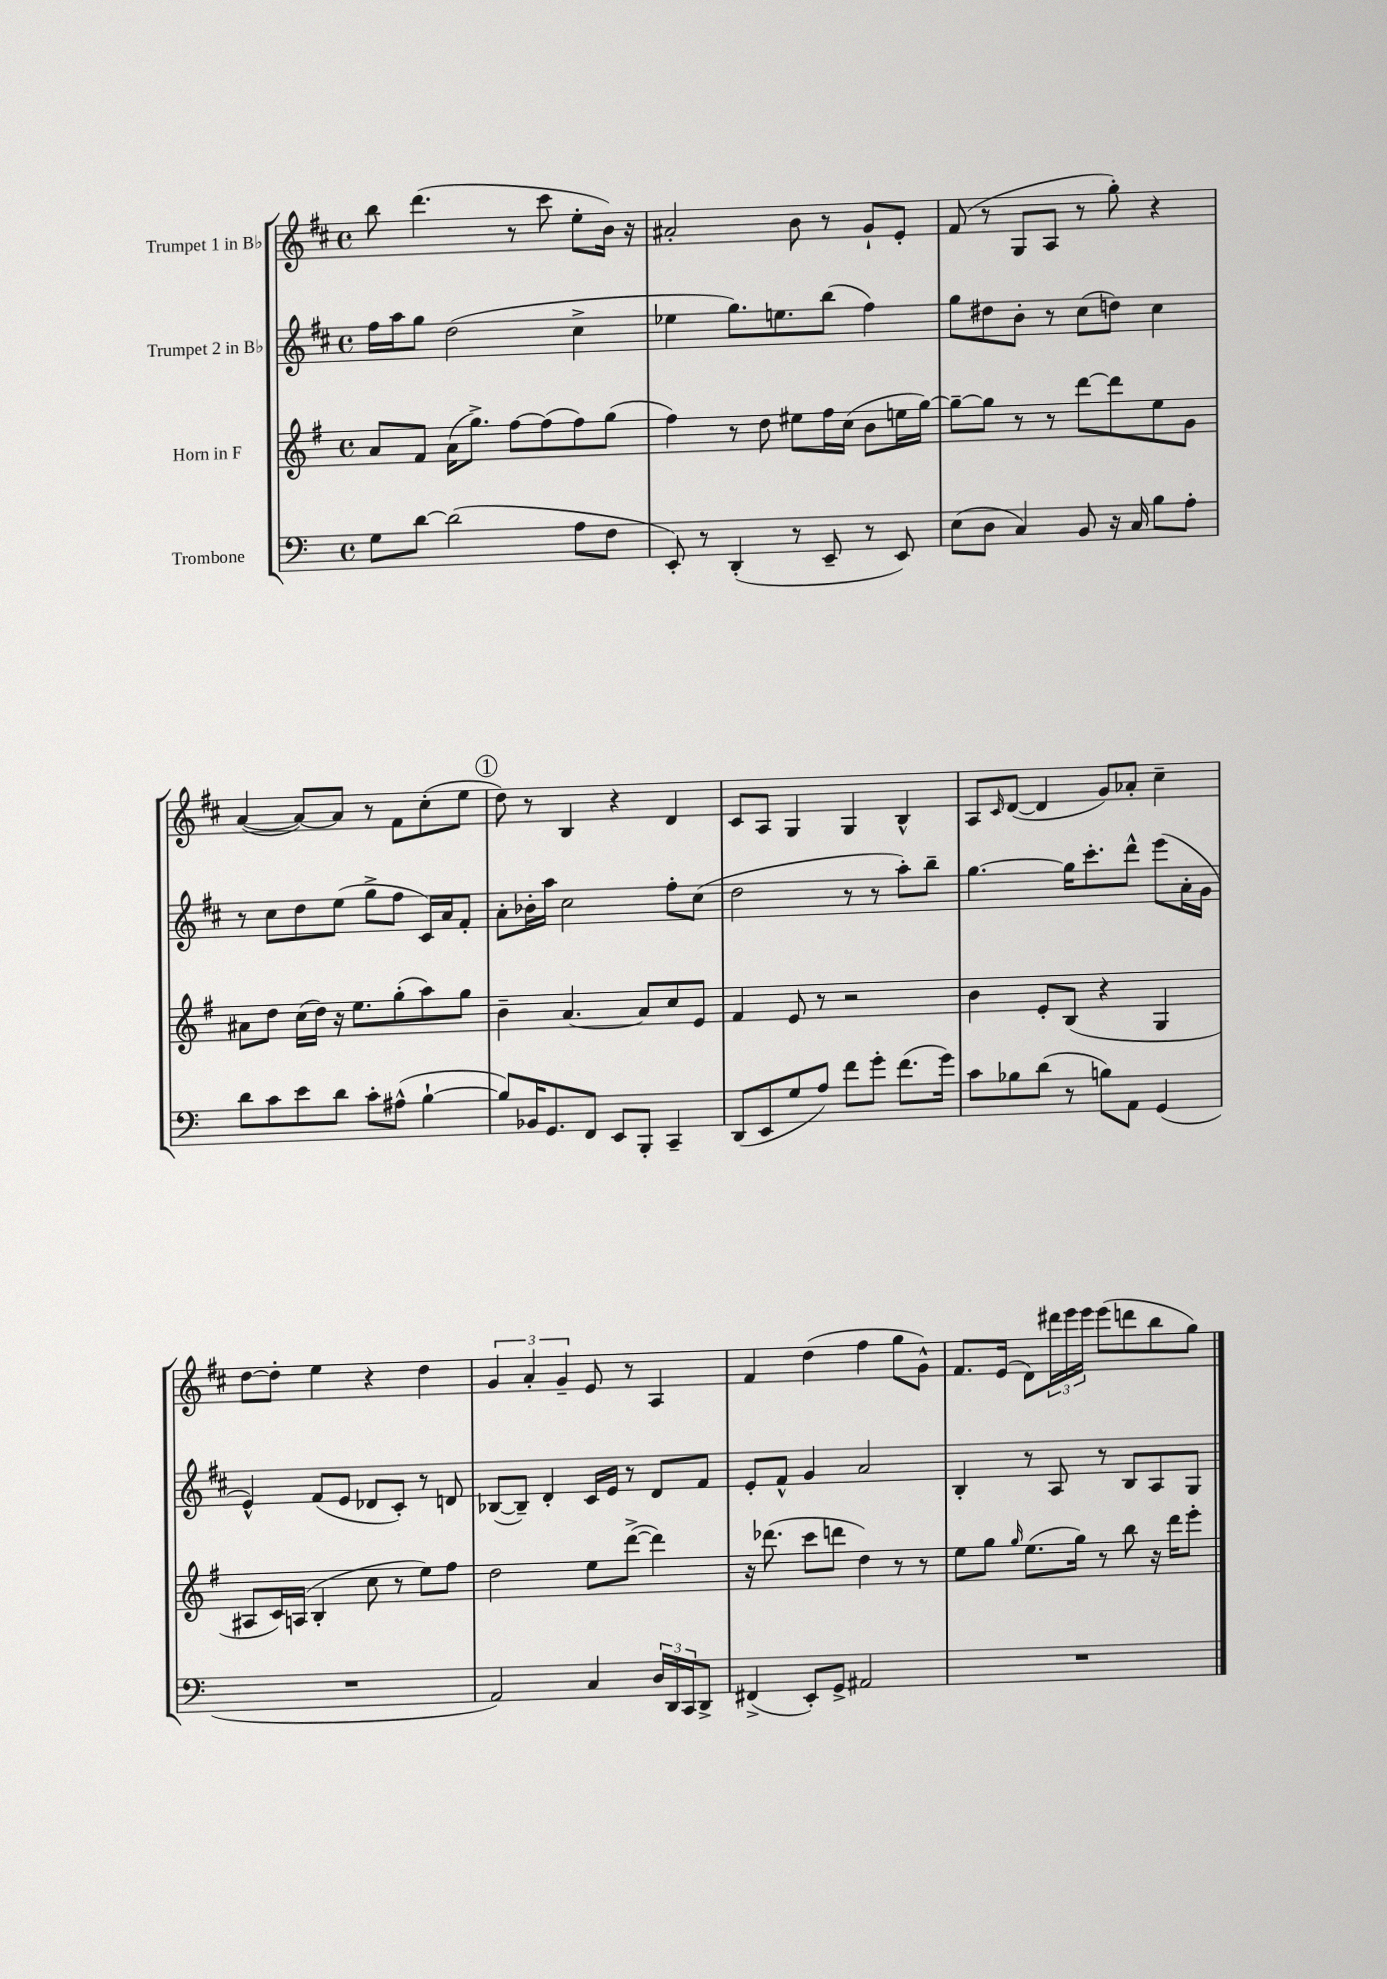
<<
\new StaffGroup <<
\new Staff = "s0" \with { instrumentName = "Trumpet 1 in Bb" } {
    \clef treble \key d \major \defaultTimeSignature \time 4/4
    b''8 d'''4.( r8 cis'''8 e''8-. b'16) r16 |
    ais'2-. b'8 r8 g'8-! e'8-. |
    fis'8( r8 g8 a8 r8 g''8-.) r4 |
    a'4~( a'8~) a'8 r8 fis'8 cis''8-.( e''8 |
    \mark \markup { \circle "1" } d''8) r8 b4 r4 d'4 |
    cis'8 a8 g4 g4 b4-^ |
    a8 \grace { cis'16 } d'8~( d'4 g'8) aes'8-. cis''4-- |
    d''8~ d''8-. e''4 r4 d''4 |
    \tuplet 3/2 { g'4 a'4-. g'4-- } e'8 r8 a4 |
    fis'4 d''4( fis''4 g''8 g'8-^) |
    fis'8. e'16( d'8) \tuplet 3/2 { dis'''16 e'''16 e'''16 } e'''8( d'''8 b''8 g''8) \bar "|." |
}
\new Staff = "s1" \with { instrumentName = "Trumpet 2 in Bb" } {
    \clef treble \key d \major \defaultTimeSignature \time 4/4
    fis''16 a''16 g''8 d''2( cis''4-> |
    ees''4 g''8.) e''8. b''8( fis''4) |
    g''8 dis''8 b'8-. r8 cis''8( d''8) cis''4 |
    r8 cis''8 d''8 e''8( g''8-> fis''8 cis'16) a'16 fis'8-. |
    \mark \markup { \circle "1" } a'8-. bes'16-. a''16 cis''2 fis''8-. cis''8( |
    d''2 r8 r8 a''8-.) b''8-- |
    g''4.~ g''16 cis'''8.-. d'''8-^ e'''8( a'16-. g'16 |
    e'4-^) fis'8( e'8 des'8 cis'8-.) r8 d'8 |
    bes8~( bes8--) d'4-. cis'16 e'16 r8 d'8 fis'8 |
    e'8-. fis'8-^ g'4 a'2 |
    b4-. r8 a8 r8 b8 a8 g8 \bar "|." |
}
\new Staff = "s2" \with { instrumentName = "Horn in F" } {
    \clef treble \key g \major \defaultTimeSignature \time 4/4
    a'8 fis'8 a'16( g''8.->) fis''8~ fis''8( fis''8) g''8( |
    fis''4) r8 d''8 eis''8 fis''16 c''16( b'8 e''16 g''16~) |
    g''8~-- g''8 r8 r8 d'''8~ d'''8 e''8 g'8 |
    ais'8 d''8 c''16( d''16) r16 e''8. g''8-.( a''8) g''8 |
    \mark \markup { \circle "1" } b'4-- a'4.~ a'8 c''8 e'8 |
    fis'4 e'8 r8 r2 |
    b'4 e'8-. b8( r4 g4 |
    ais8 c'16) a16( b4-. c''8 r8 e''8) fis''8 |
    d''2 e''8 d'''8~->( d'''4) |
    r16 des'''8.( c'''8 d'''8 d''4) r8 r8 |
    e''8 g''8 \grace { g''16 } e''8.( g''16) r8 b''8 r16 d'''16 e'''8-. \bar "|." |
}
\new Staff = "s3" \with { instrumentName = "Trombone" } {
    \clef bass \key c \major \defaultTimeSignature \time 4/4
    g8 d'8~ d'2( a8 f8 |
    e,8-.) r8 d,4-.( r8 e,8-- r8 e,8) |
    e8( d8 c4) b,8 r16 c16 b8 a8-. |
    d'8 c'8 e'8 d'8 c'8-. ais8-^( b4~-! |
    \mark \markup { \circle "1" } b8) bes,16 g,8. f,8 e,8 b,,8-. c,4-- |
    d,8( e,8 g8 a8) f'8 g'8-. f'8.( g'16) |
    c'8 bes8 d'8( r8 b8) a,8 g,4( |
    R1 |
    a,2) c4 \tuplet 3/2 { d16 d,16 c,16 } d,8-> |
    fis,4->( e,8-.) g,8-> ais,2 |
    R1 \bar "|." |
}
>>
>>
\layout { \context { \Score \remove "Bar_number_engraver" } }
